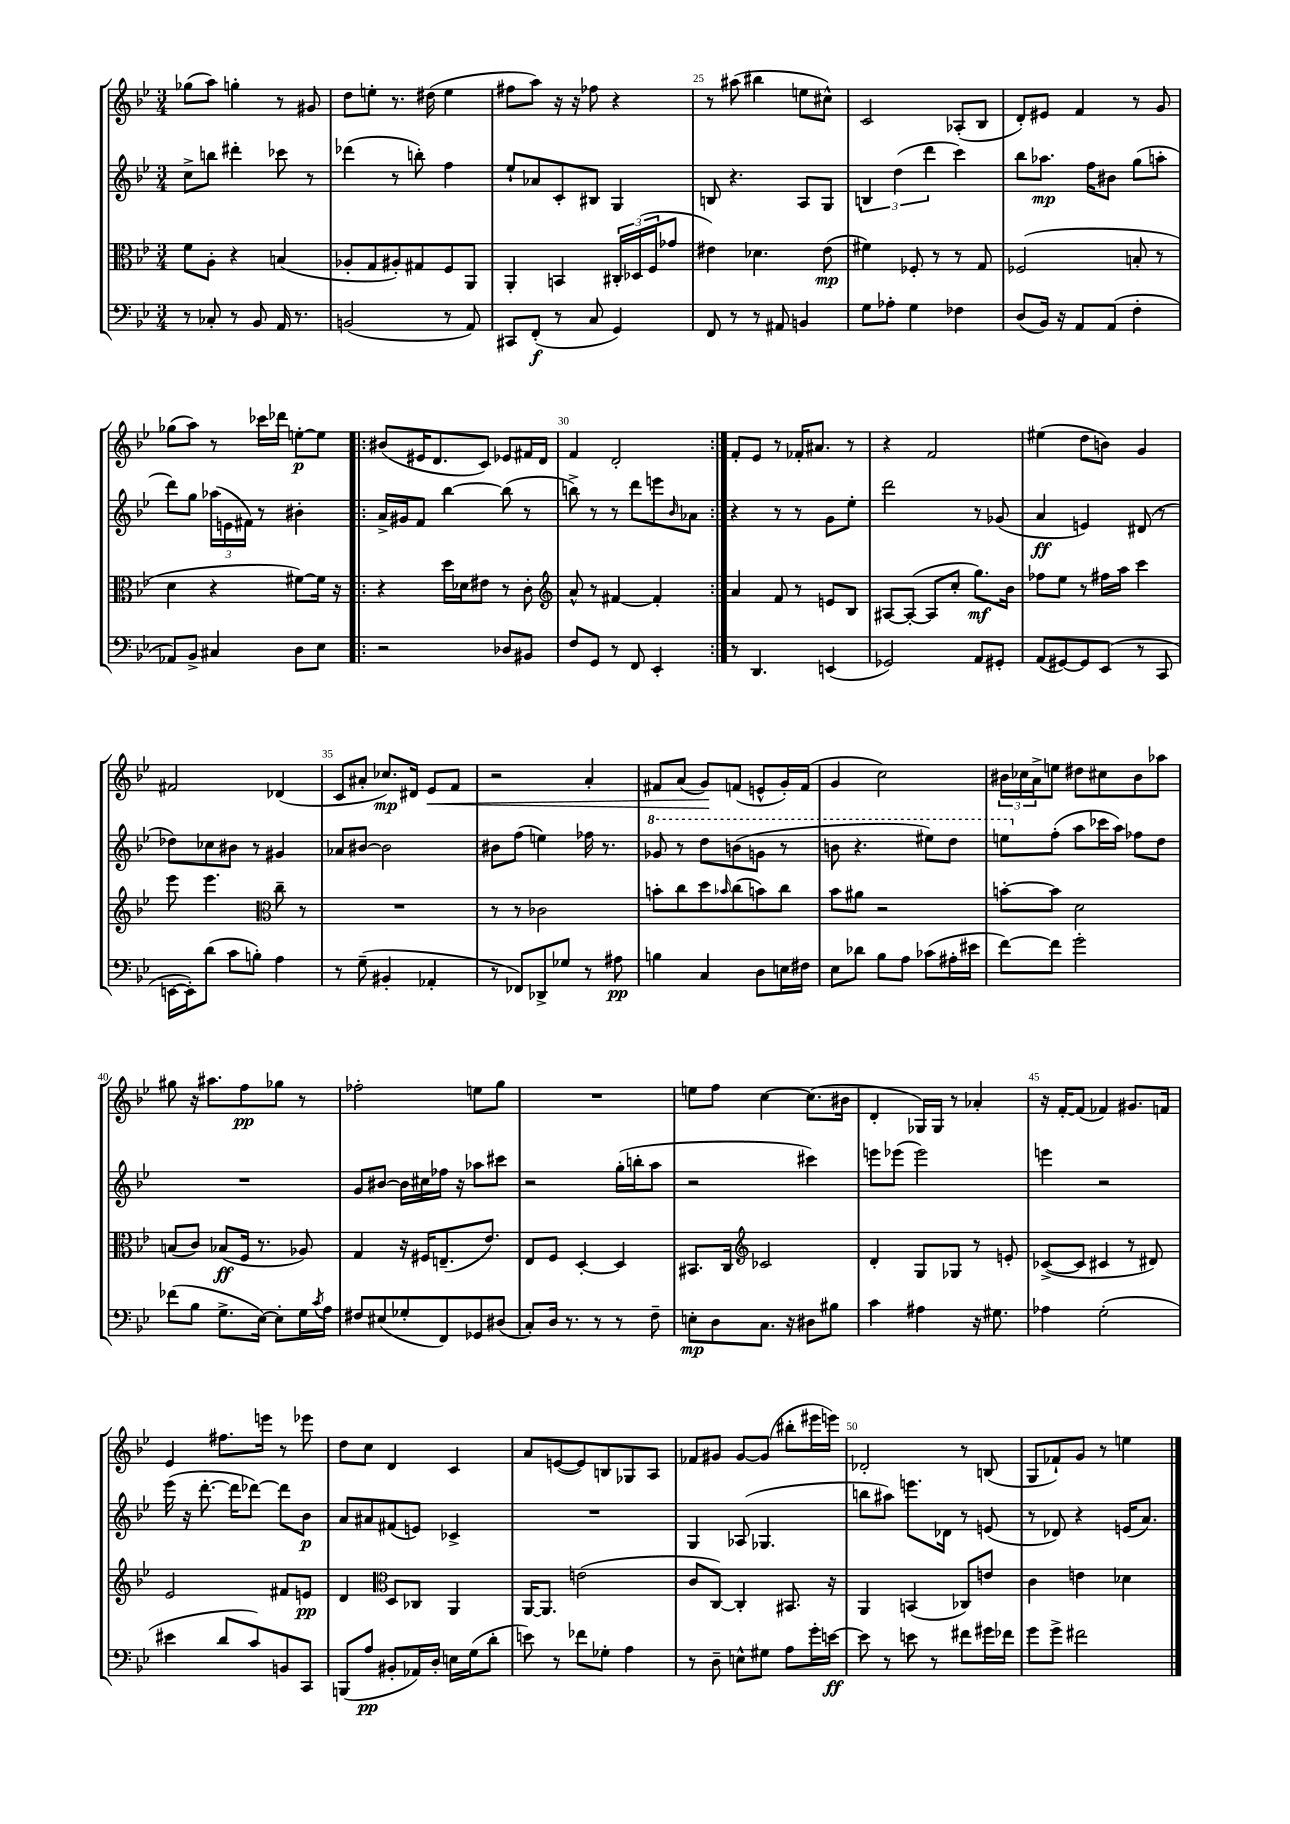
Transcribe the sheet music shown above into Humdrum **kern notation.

**kern	**kern	**kern	**kern
*staff4	*staff3	*staff2	*staff1
*clefF4	*clefC3	*clefG2	*clefG2
*k[b-e-]	*k[b-e-]	*k[b-e-]	*k[b-e-]
*M3/4	*M3/4	*M3/4	*M3/4
8r	8f\L	8cc^\L	(8gg-\L
8C-'/	8A'\J	8bb\J	8aa\J)
8r	4r	4ddd#'\	4gg'\
8BB-/	.	.	.
16AA/	(4B/	8ccc-\	8r
8.r	.	.	.
.	.	8r	8g#/
=	=	=	=
(2BB/	8A-'/L	(4ddd-\	8dd\L
.	8G/	.	8ee'\J
.	8A#'/)	8r	8.r
.	8G#/	8bb'\)	.
.	.	.	(16dd#\
8r	8F/	4ff\	4ee\
8AA/)	8AA/J	.	.
=	=	=	=
8CC#/L	4AA'/	8ee-`/L	8ff#\L
(8FF'/J	.	8a-/	8aa\J)
8r	4BB/	8c'/	16r
.	.	.	16r
8C/	.	8B#/J	8ff-\
4GG/)	24C#'/LL	4G/	4r
.	(24D-/	.	.
.	24F/J	.	.
.	8g-/J	.	.
=	=	=	=
8FF/	4e#\)	8B/	8r
8r	.	4.r	(8aa#\
8r	4.d-\	.	4bb#\
8AA#/	.	.	.
4BB/	.	8A/L	8ee\L
.	(8e#\	8G/J	8cc#^^\J)
=	=	=	=
8G\L	4f#\)	6B/	2c/
8A-'\J	.	.	.
.	.	(6dd\	.
4G\	8F-'/	.	.
.	.	6ddd\	.
.	8r	.	.
4F-\	8r	4ccc\)	(8A-'/L
.	8G/	.	8B-/J
=	=	=	=
(8D/L	(2F-/	8bb-\L	8d'/L)
16BB-/Jk)	.	8.aa-\J	8e#/J
16r	.	.	.
8AA/L	.	.	4f/
.	.	16ff\LK	.
(8AA/J	.	8b#\J	.
4F'\	8B'/	(8gg\L	8r
.	8r	8aa'\J	8g/
=	=	=	=
8AA-/L)	4d\	8ddd\L)	(8gg-\L
8BB-^/J	.	8gg\J	8aa\J)
4C#/	4r	(24aa-\LL	8r
.	.	24e\	.
.	.	24f#\JJ)	.
.	.	8r	16ccc-\LL
.	.	.	16ddd-\JJ
8D\L	[8f#\L)	4b#'\	[8ee'\L
8E-\J	16f#\]Jk	.	8ee\]J
.	16r	.	.
=!|:	=!|:	=!|:	=!|:
2r	4r	16a^/LL	(8b#/L
.	.	16g#/J	.
.	.	8f/J	16e#/K
.	.	.	8.d/
.	16dd\LL	[4bb-\	.
.	16d-\J	.	.
.	8e#\J	.	8c/J)
8D-/L	8r	(8bb-\]	8e-/L
8BB#/J	8c'\	8r	16f#/L
.	.	.	16d/JJ
=	=	=	=
*	*clefG2	*	*
8F/L	8a^^/	8bb^\)	4f/
8GG/J	8r	8r	.
8r	[4f#/	8r	2d'/
8FF/	.	8ddd\L	.
4EE-'/	4f#'/]	8eee\	.
.	.	16qqb-/	.
.	.	8a-\J	.
=:|!	=:|!	=:|!	=:|!
8r	4a/	4r	8f'/L
4.DD/	.	.	8e-/J
.	8f/	8r	8r
.	8r	8r	16f-'/LK
.	.	.	8.a#/J
(4EE/	8e/L	8g\L	.
.	8B-/J	8ee-'\J	8r
=	=	=	=
2GG-/)	[8A#/L	2ddd\	4r
.	(8A#'/_J	.	.
.	8A#/]L	.	2f/
.	8cc'/J	.	.
8AA/L	8.gg\L)	8r	.
8GG#'/J	.	(8g-/	.
.	16b-\Jk	.	.
=	=	=	=
(8AA/L	8ff-\L	4a/	(4ee#\
[8GG#/)	8ee-\J	.	.
8GG#/]	8r	4e/)	8dd\L
(8EE-/J	16ff#\LL	.	8b\J)
.	16aa\JJ	.	.
8r	4ccc\	(8d#/	4g/
8CC/	.	8r	.
=	=	=	=
[16EE\LL	8eee-\	8dd-\L)	2f#/
16EE'\]J)	.	.	.
(8d\J	4.eee-\	8cc-\	.
8c\L	.	8b#\J	.
8B'\J)	.	8r	.
*	*clefC3	*	*
4A\	8cc~\	4g#/	(4d-/
.	8r	.	.
=	=	=	=
8r	2.r	8a-/L	8c/L
(8G~\	.	[8b#/J	8a#'/J
4BB#'/	.	2b#\]	8.cc-/L)
.	.	.	16d#/Jk
4AA-'/	.	.	8e-/L
.	.	.	8f/J
=	=	=	=
8r	8r	8b#\L	2r
8FF-/L)	8r	(8ff\J	.
8DD-^/	2c-\	4ee\)	.
8G-/J	.	.	.
8r	.	16ff-\	4a'/
.	.	8.r	.
8A#\	.	.	.
=	=	=	=
4B\	8b'\L	8gg-/	8f#/L
.	8cc\	8r	(8a/J
4C/	8dd\	8ddd\L	8g/L)
.	16qqb-/	.	.
.	(8cc\	(8bb\	(8f/J
8D\L	8b\)	8gg\J	8e^^/L
16E\L	8cc\J	8r	16g'/L)
16F#\JJ	.	.	(16f/JJ
=	=	=	=
8E-\L	8b-\L	8bb\	4g/
8d-\J	8a#\J	4.r	.
8B-\L	2r	.	2cc\)
8A\J	.	.	.
(8c-\L	.	8eee#\L)	.
16A#'\L	.	8ddd\J	.
16e#\JJ	.	.	.
=	=	=	=
[8f\L)	[8b'\L	8eee\L	24b#\LL
.	.	.	24cc-\
.	.	.	24a^\J
8f\]J	8b\]J	(8ff'\J	8ee\J
2g'\	2d\	8aa\L	8dd#\L
.	.	16ccc-\L	8cc#\
.	.	16aa\JJ)	.
.	.	8ff-\L	8b#\
.	.	8dd\J	8aa-\J
=	=	=	=
(8f-\L	(8B/L	2.r	8gg#\
8B-\J	8c/J)	.	16r
.	.	.	8.aa#\L
8.G^\L	(8B-/L	.	.
.	16F/Jk	.	8ff\
[16E-\Jk)	8.r	.	.
8E-'\]L	.	.	8gg-\J
16G\L	8A-/)	.	8r
8qc/	.	.	.
16A\JJ	.	.	.
=	=	=	=
8F#/L	4G/	8g/L	2ff-'\
(8E#/	.	[8b#/J	.
8G-'/	16r	16b#\]LL	.
.	16F#/LK	16cc#\	.
8FF/)	(8.E~/	16ff-\JJ	.
.	.	16r	.
8GG-/	.	8aa-\L	8ee\L
.	8.e-/J)	.	.
(8D#/J	.	8ccc#\J	8gg\J
=	=	=	=
8C'/L)	8E-/L	2r	2.r
16D/Jk	8F/J	.	.
8.r	.	.	.
.	[4D'/	.	.
8r	.	.	.
8r	4D/]	(16gg'\LL	.
.	.	16bb'\J	.
8F~\	.	8aa\J	.
=	=	=	=
8E'\L	8.BB#/L	2r	8ee\L
8D\	.	.	8ff\J
.	16C/Jk	.	.
*	*clefG2	*	*
8.C\J	2c-/	.	[4cc\
16r	.	.	.
8D#\L	.	4ccc#\)	(8.cc\]L
8B#\J	.	.	.
.	.	.	16b#\Jk
=	=	=	=
4c\	4d'/	8eee\L	4d'/
.	.	(8eee-\J	.
4A#\	8G/L	2eee-\)	16G-/LL)
.	.	.	16G-/JJ
.	8G-/J	.	8r
16r	8r	.	4a-'/
8.G#\	.	.	.
.	8e'/	.	.
=	=	=	=
4A-\	([8c-^/L	4eee\	16r
.	.	.	[16f'/LK
.	8c-/]J	.	(8f/]J
(2G'\	4c#/	2r	4f-/)
.	8r	.	8.g#/L
.	8d#/)	.	.
.	.	.	16f/Jk
=	=	=	=
4e#\	2e-/	(16eee-\	4e-/
.	.	16r	.
.	.	[8.ddd'\	.
8d/L	.	.	8.ff#\L
.	.	16ddd\]LK	.
8c/)	.	[8ddd-\J)	.
.	.	.	16eee\Jk
8BB/	8f#/L	8ddd-\]L	8r
8CC/J	8e/J	8b-\J	8eee-\
=	=	=	=
(8BBB/L	4d/	8a/L	8dd\L
8A/J	.	8a#/	8cc\J
*	*clefC3	*	*
8BB#'/L	8D/L	(8f#/	4d/
16AA-/L)	8C-/J	8e/J)	.
16D'/JJ	.	.	.
16E\LL	4AA/	4c-^/	4c/
(16G\J	.	.	.
8d'\J	.	.	.
=	=	=	=
8e\)	[16AA/LK	2.r	8a/L
.	8.AA/]J	.	.
8r	.	.	([8e/
8f-\L	(2e\	.	8e/])
8G-'\J	.	.	8B/
4A\	.	.	8G-/
.	.	.	8A/J
=	=	=	=
8r	8c/L	4G/	8f-/L
8D~\	[8C/J)	.	8g#/J
8E^^\L	4C'/]	(8A-/	[8g#/L
8G#\J	.	4.G-/	(8g#/]J
8A\L	8.BB#/	.	8bb#'\L
16g'\L	.	.	16eee#\L
[16e\JJ	16r	.	16eee\JJ)
=	=	=	=
8e\]	4AA/	8bb\L	2d-'/
8r	.	8aa#\J)	.
8e\	(4BB/	8.eee\L	.
8r	.	.	.
.	.	16d-\Jk	.
8f#\L	8C-/L)	8r	8r
16g#\L	8e/J	(8e/	(8B/
16f-\JJ	.	.	.
=	=	=	=
8g\L	4c\	8r	8G/L
8g^\J	.	8d-/)	8f-`/)
2f#\	4e\	4r	8g/J
.	.	.	8r
.	4d-\	(16e/LK	4ee\
.	.	8.a/J)	.
==	==	==	==
*-	*-	*-	*-
